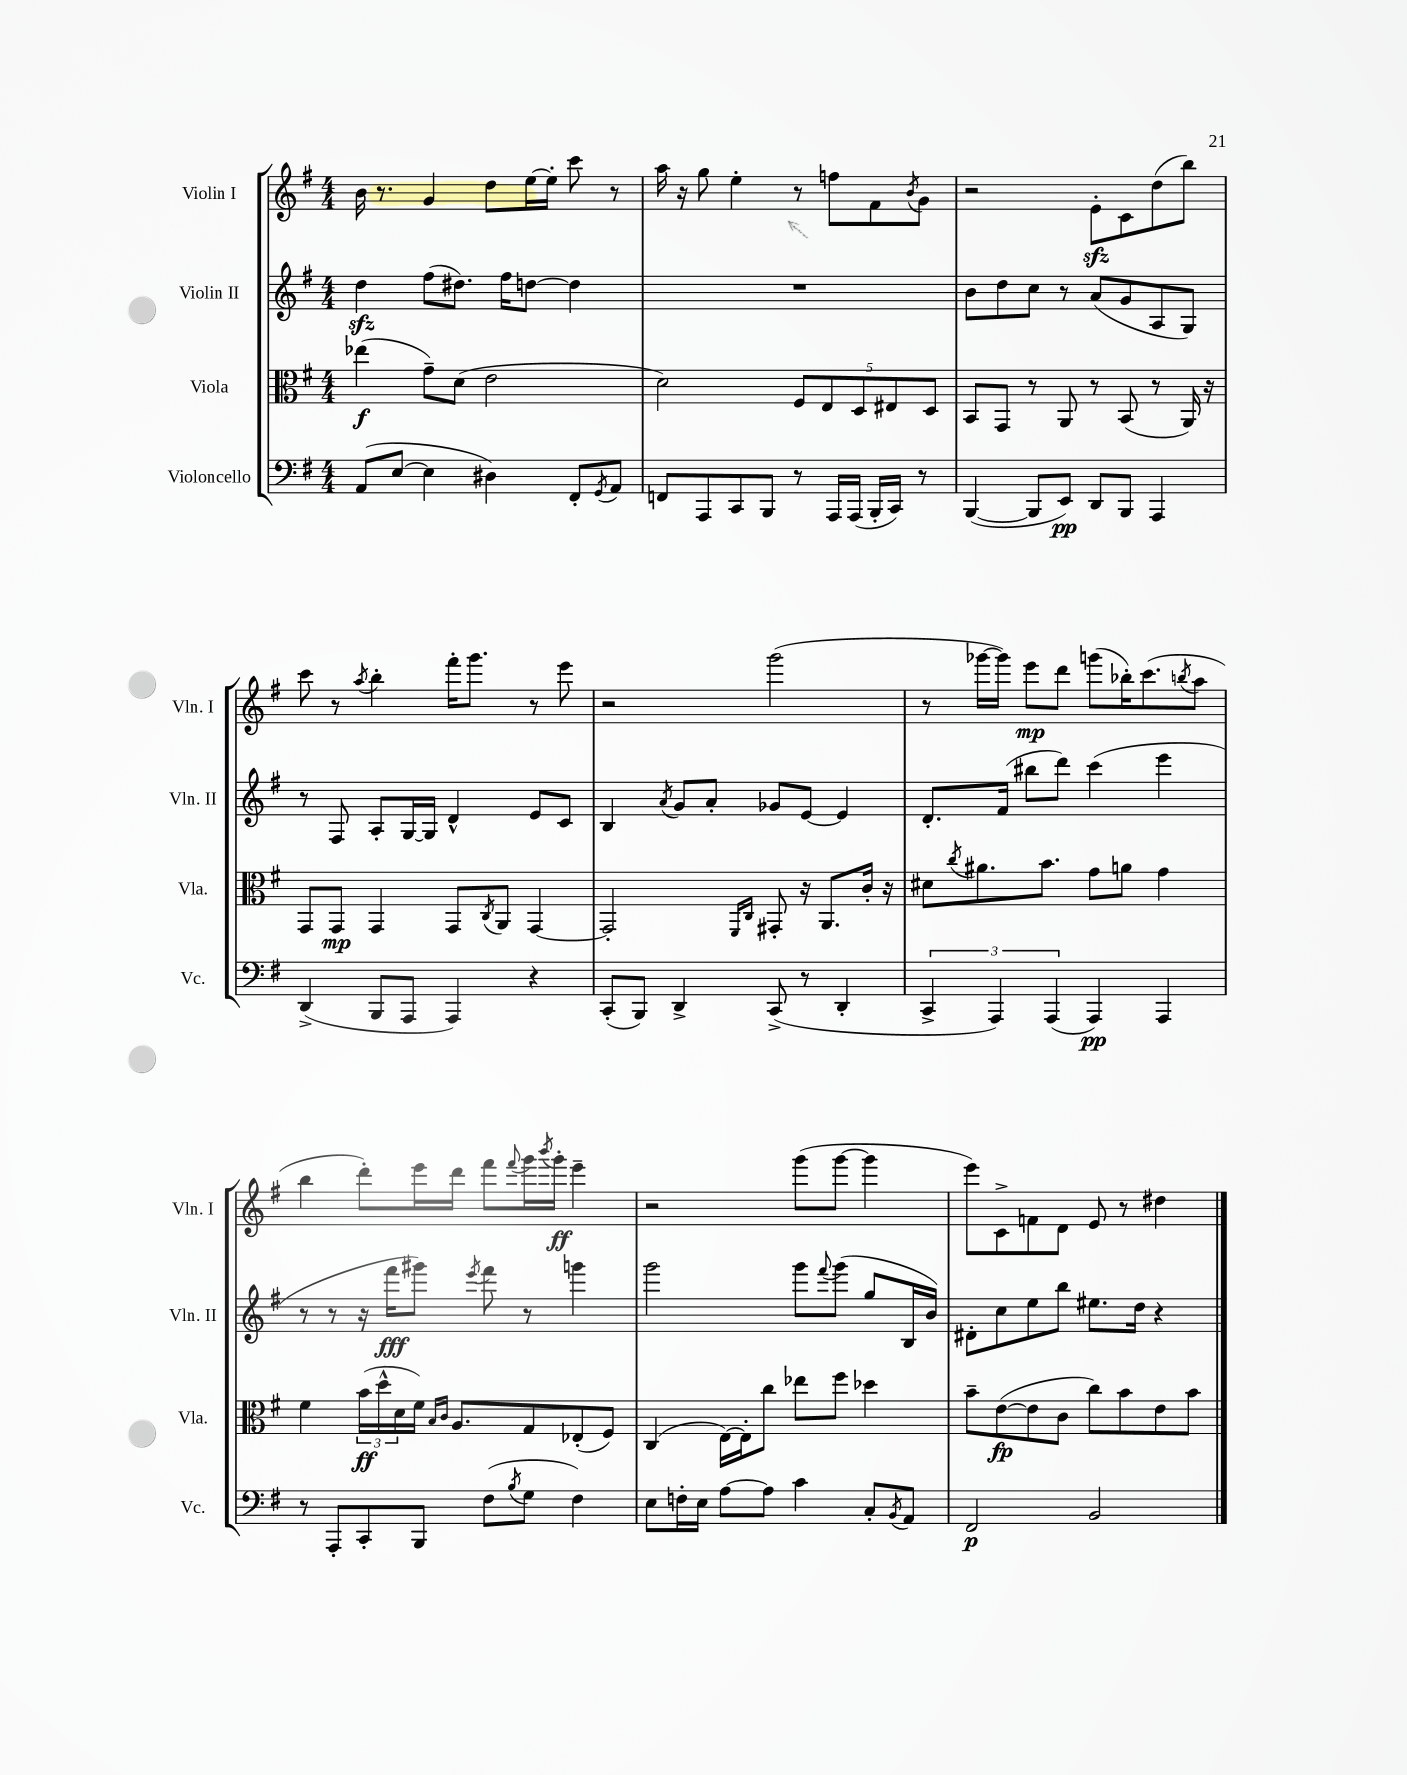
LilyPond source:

<<
\new StaffGroup <<
\new Staff = "s0" \with { instrumentName = "Violin I" shortInstrumentName = "Vln. I" } {
    \clef treble \key g \major \numericTimeSignature \time 4/4
    b'16 r8. g'4 d''8 e''16~ e''16-. c'''8 r8 |
    a''16 r16 g''8 e''4-. r8 f''8 fis'8 \acciaccatura { b'8 } g'8 |
    r2 e'8-.\sfz c'8 d''8( b''8) |
    c'''8 r8 \acciaccatura { a''8 } b''4-. fis'''16-. g'''8. r8 e'''8 |
    r2 g'''2( |
    r8 ges'''16~ ges'''16) e'''8\mp d'''8 g'''8( bes''16-.) c'''8.( \acciaccatura { b''8 } a''8 |
    b''4 d'''8-.) e'''16 d'''16 fis'''8 \appoggiatura { fis'''8 } g'''16 \acciaccatura { b'''8 } g'''16-.\ff e'''4-- |
    r2 g'''8( g'''8~ g'''4 |
    e'''8) c'8-> f'8 d'8 e'8 r8 dis''4 \bar "|." |
}
\new Staff = "s1" \with { instrumentName = "Violin II" shortInstrumentName = "Vln. II" } {
    \clef treble \key g \major \numericTimeSignature \time 4/4
    d''4\sfz fis''8( dis''8.) fis''16 d''8~ d''4 |
    R1 |
    b'8 d''8 c''8 r8 a'8( g'8 a8 g8) |
    r8 fis8 a8-. g16~ g16 d'4-^ e'8 c'8 |
    b4 \acciaccatura { a'8 } g'8 a'8-. ges'8 e'8~ e'4 |
    d'8.-. fis'16( bis''8 d'''8) c'''4( e'''4 |
    r8 r8 r16 fis'''16\fff gis'''8) \acciaccatura { e'''8 } fis'''8 r8 g'''4 |
    g'''2 g'''8 \appoggiatura { fis'''8 } g'''8( g''8 b16 b'16) |
    dis'8-. c''8 e''8 b''8 eis''8. d''16 r4 \bar "|." |
}
\new Staff = "s2" \with { instrumentName = "Viola" shortInstrumentName = "Vla." } {
    \clef alto \key g \major \numericTimeSignature \time 4/4
    ees''4\f( g'8--) d'8( e'2 |
    d'2) \tuplet 5/4 { fis8 e8 d8 eis8 d8 } |
    b,8 g,8 r8 a,8 r8 b,8( r8 a,16) r16 |
    g,8 g,8\mp g,4 g,8 \acciaccatura { c8 } a,8 g,4~ |
    g,2-. \grace { fis,16 c16 } gis,8-. r16 a,8. c'16-. r16 |
    dis'8 \acciaccatura { c''8 } ais'8. b'8. g'8 a'8 g'4 |
    fis'4 \tuplet 3/2 { b'16\ff( d''16-^ d'16 } fis'16) \grace { b16 c'16 } a8. g8 ees8-.( fis8) |
    c4( e16~) e16-. c''8 ees''8 fis''8 des''4 |
    b'8-- e'8~\fp( e'8 c'8 c''8) b'8 e'8 b'8 \bar "|." |
}
\new Staff = "s3" \with { instrumentName = "Violoncello" shortInstrumentName = "Vc." } {
    \clef bass \key g \major \numericTimeSignature \time 4/4
    a,8( e8~ e4 dis4) fis,8-. \acciaccatura { g,8 } a,8 |
    f,8 a,,8 c,8 b,,8 r8 a,,16 a,,16( b,,16-. c,16) r8 |
    b,,4~( b,,8 e,8\pp) d,8 b,,8 a,,4 |
    d,4->( b,,8 a,,8 a,,4) r4 |
    c,8-.( b,,8) d,4-> c,8->( r8 d,4-. |
    \tuplet 3/2 { c,4-> a,,4) a,,4( } a,,4\pp) a,,4 |
    r8 a,,8-. c,8-. b,,8 fis8( \acciaccatura { b8 } g8 fis4) |
    e8 f16-. e16 a8~ a8 c'4 c8-. \acciaccatura { b,8 } a,8 |
    fis,2\p b,2 \bar "|." |
}
>>
>>
\layout { \context { \Score \remove "Bar_number_engraver" } }
